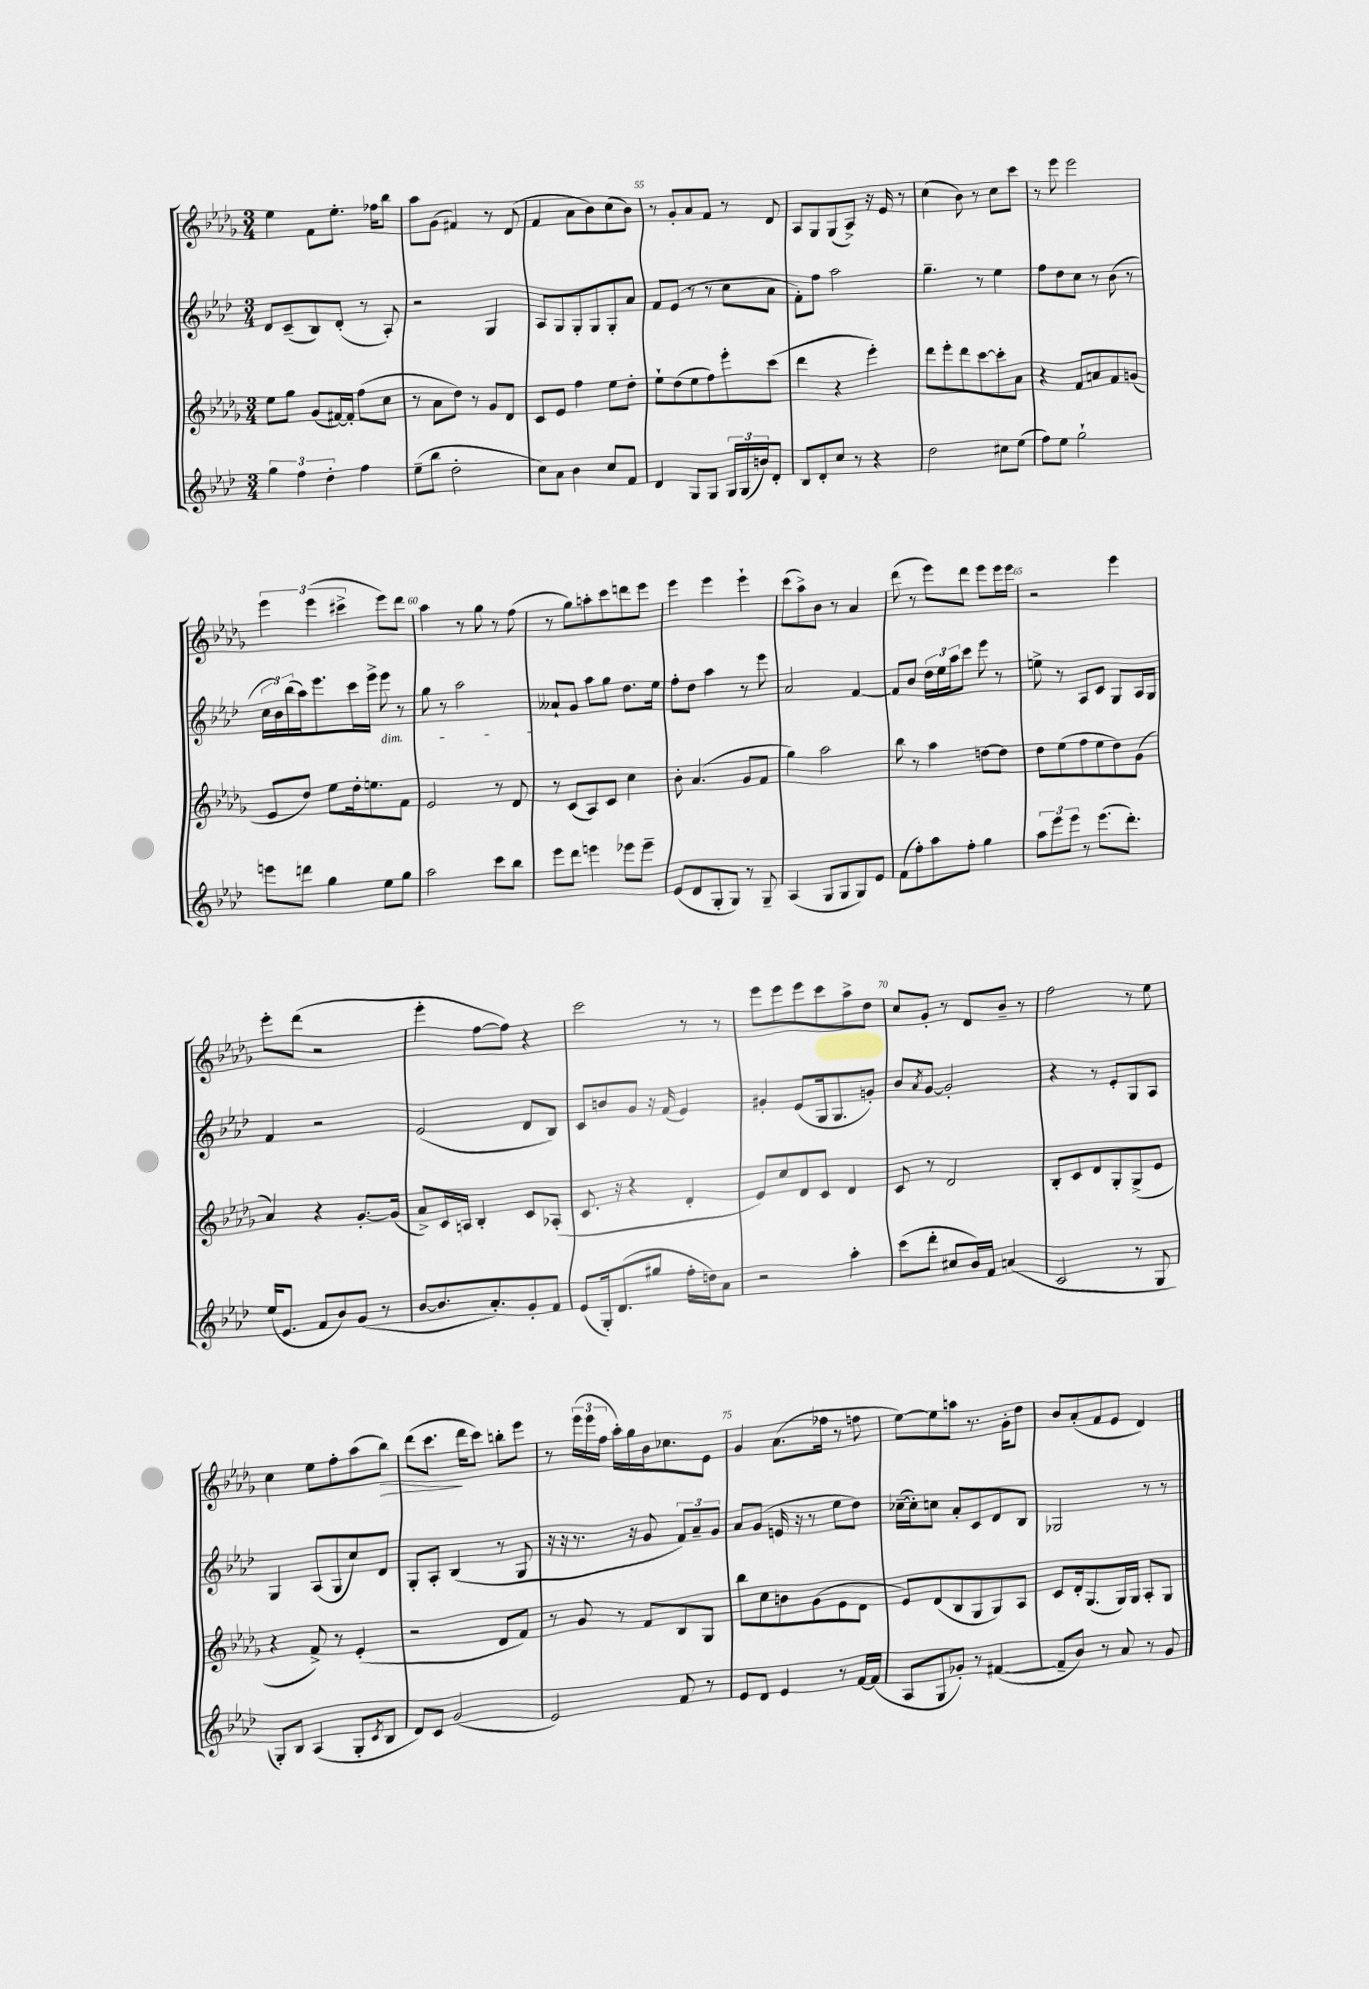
<<
\new StaffGroup <<
\new Staff = "s0" {
    \clef treble \key des \major \numericTimeSignature \time 3/4
    ees''4 f'8 ees''8.-. fes''16 bes''8 |
    aes''8 ges'8( fis'4) r8 des'8( |
    f'4 aes'8 bes'8) c''8( bes'8) |
    r8 ges'8-. aes'8 f'8 r8 des'8 |
    aes8 ges8 ges8( aes8->) r16 ees'16 r8 |
    c''4( bes'8) r8 c''8 c'''8 |
    r8 ees'''8 ees'''2 |
    \tuplet 3/2 { ees'''4 ees'''4( cis'''4-> } ees'''8) des'''8 |
    aes''4 r8 ges''8 r8 f''8( |
    r8 ges''8) a''8-. c'''8 d'''8 ees'''8 |
    ees'''4 ees'''4 ees'''4-! |
    c'''8( aes''8->) bes'8 r8 aes'4 |
    des'''8( r8 ees'''8) des'''8 ees'''8 ees'''16 ees'''16 |
    r2 ees'''4 |
    ees'''8-. des'''8( r2 |
    ees'''4-. f''8~ f''8) r4 |
    c'''2 r8 r8 |
    ees'''8 ees'''8 ees'''8 c'''8 aes''8-> des''8 |
    c''8 ges'8-. r8 des'8 bes'8-- r8 |
    f''2 r8 ees''8 |
    c''4 ees''8 f''8-. aes''8( bes''8\>) |
    des'''8( c'''8.\! des'''16 c'''8) b''8-. ees'''8 |
    r8 \tuplet 3/2 { ees'''16( ees'''16 f''16 } aes''16-.) ges''16 bes'16 ces''8. ees'8 |
    ges'4 aes'8.( fes''16 r8 f''8 |
    ees''8~) ees''8 a''8 r8. ges'16-. des''8 |
    bes'8 aes'8-.( f'8 ees'8 des'4) \bar "|." |
}
\new Staff = "s1" {
    \clef treble \key aes \major \numericTimeSignature \time 3/4
    des'8 c'8--( bes8) des'8-.( r8 aes8-.) |
    r2 g4 |
    aes8 g8 g8-. g8 g8-. aes'8 |
    f'8 ees'8( r8 r8 c''8 aes'8 |
    f'8-.) f''8 aes''2 |
    g''4.-- r8 ees''4 |
    f''8 des''8 c''8 r8 bes'8( r8 |
    \tuplet 3/2 { c''16 bes'16) bes''16( } aes''16) ees'''8. c'''16 ees'''16-> ees'''8\dim r8 |
    g''8 r8 aes''2 |
    aeses'8-!\! g'8 aes''8 g''8 des''8. ees''16 |
    f''8-. des''8 aes''4 r8 ees'''8 |
    aes'2 f'4~ |
    f'8 bes'8 \tuplet 3/2 { des''16 ees''16 aes''16 } c'''8 ees'''8 r8 |
    e''8-> r8 aes8 c'8 g8 aes16 g16 |
    f'4 r2 |
    ees'2( des'8 bes8) |
    c'8 b'8 g'8 r16 f'16( ees'4) |
    gis'4-. ees'8( g16 g8. g'8-.) |
    bes'8 \acciaccatura { aes'8 } g'8~ g'2-. |
    r4 r8 ees'8-. g8 aes8 |
    g4 aes8( g8 c''8) des'8 |
    g8-. aes8-. bes4( r8 g8 |
    r16 r16 r8. r16 g'8 \tuplet 3/2 { f'8) aes'8-- g'8 } |
    aes'8 g'8( e'16 r16 r8 ees''8 des''8) |
    ces''16~--( ces''16-.) c''8 aes'8-. c'8 des'8 bes8 |
    ges2 r8 r8 \bar "|." |
}
\new Staff = "s2" {
    \clef treble \key des \major \numericTimeSignature \time 3/4
    ees''8 ges''8 ges'8( fis'16~) fis'16-. f''8( c''8 |
    r8 aes'8 des''8) r8 ges'8 des'8 |
    c'8 ees'8 f''4 ees''8 des''8-. |
    ees''8-! des''8( ees''8 f''8) ees'''8-. c'''8( |
    des'''4 r4 ees'''4-.) |
    des'''8 ees'''8-. des'''8 c'''8~ c'''8-. aes'8 |
    r4 f'8 a'8 f'8 g'8( |
    ees'8 des''8) ees''8 des''16-. e''8. f'8 |
    ees'2 r8 des'8 |
    r8 c'8( aes8) c'8 c''4 |
    bes'8-. aes'4.( ges'8 f'8 |
    ges''4) aes''2 |
    bes''8 r8 aes''4 d''8~ d''8 |
    des''8 ees''8( f''8 ees''8 des''8) ges'8( |
    aes'4) r4 ges'8.~-. ges'16( |
    aes'8->) c'16 a16 bes4-. c'8 aes8-.( |
    c'8. r16 r4 des'4-. |
    ees'8) c''8 des'8 c'8 des'4 |
    c'8 r8 des'2 |
    bes8-. c'8 des'8 ges8-. ges8->( ees'8 |
    r4 f'8->) r8 ees'4-.( |
    r2 des'8 f'8) |
    r8 ges'8 r8 f'8 bes8 ges8 |
    bes''8 c''8 b'8 ges'8( ees'8 des'8 |
    ees'8) des'8( bes8 ges8 ges8) aes8 |
    c'8 des'16-. ges8.( ges16) ges16 aes8-. ges8 \bar "|." |
}
\new Staff = "s3" {
    \clef treble \key aes \major \numericTimeSignature \time 3/4
    \tuplet 3/2 { g''4 f''4 des''4-. } f''4 |
    ees''8--( bes''8 des''2-. |
    c''8) aes'8 bes'4 c''8 f'8 |
    des'4 g8 g8 \tuplet 3/2 { g16 g16( b'16) } des'8-. |
    bes8 des'8-. c''8 r8 r4 |
    des''2 cis''8 ees''8( |
    f''8) ees''8 g''2-! |
    e'''8 d'''8 g''4 ees''8 g''8 |
    aes''2 c'''8 bes''8 |
    ees'''8 des'''8 e'''4 ees'''8 ees'''8-- |
    ees'8( des'8 g8-. g8) r8 g8-- |
    aes4( g8 g8 g8) ees'8 |
    f'8( f''8-.) aes''8 f''8-. g''4 |
    \tuplet 3/2 { aes''8 ees'''8 ees'''8 } r8 ees'''8.( des'''8.-.) |
    ees''16( ees'8. f'8 bes'8) g'8( r8 |
    bes'8~ bes'8. aes'8.-.) g'8-. f'8 |
    ees'8( g16-.) des'8.( gis''8 f''16-. d''16) aes'8 |
    r2 aes''4-. |
    c'''8( des'''8-. cis''8 bes'16) f'16 a'4( |
    c'2 r8 g8 |
    g8-.) bes8 aes4( g8-. \acciaccatura { c'8 } bes8 |
    des'8) c'8 g'2( |
    ees'2) f'8 r8 |
    ees'8 des'8 ees'4 r8 f'16~ f'16( |
    aes8 g8 ges'8-.) r8 fis'4~( |
    fis'8-- bes'8) r8 aes'8 r8 g'8 \bar "|." |
}
>>
>>
\layout { \context { \Score currentBarNumber = #52 \override BarNumber.break-visibility = ##(#f #t #t) barNumberVisibility = #(every-nth-bar-number-visible 5) } }
